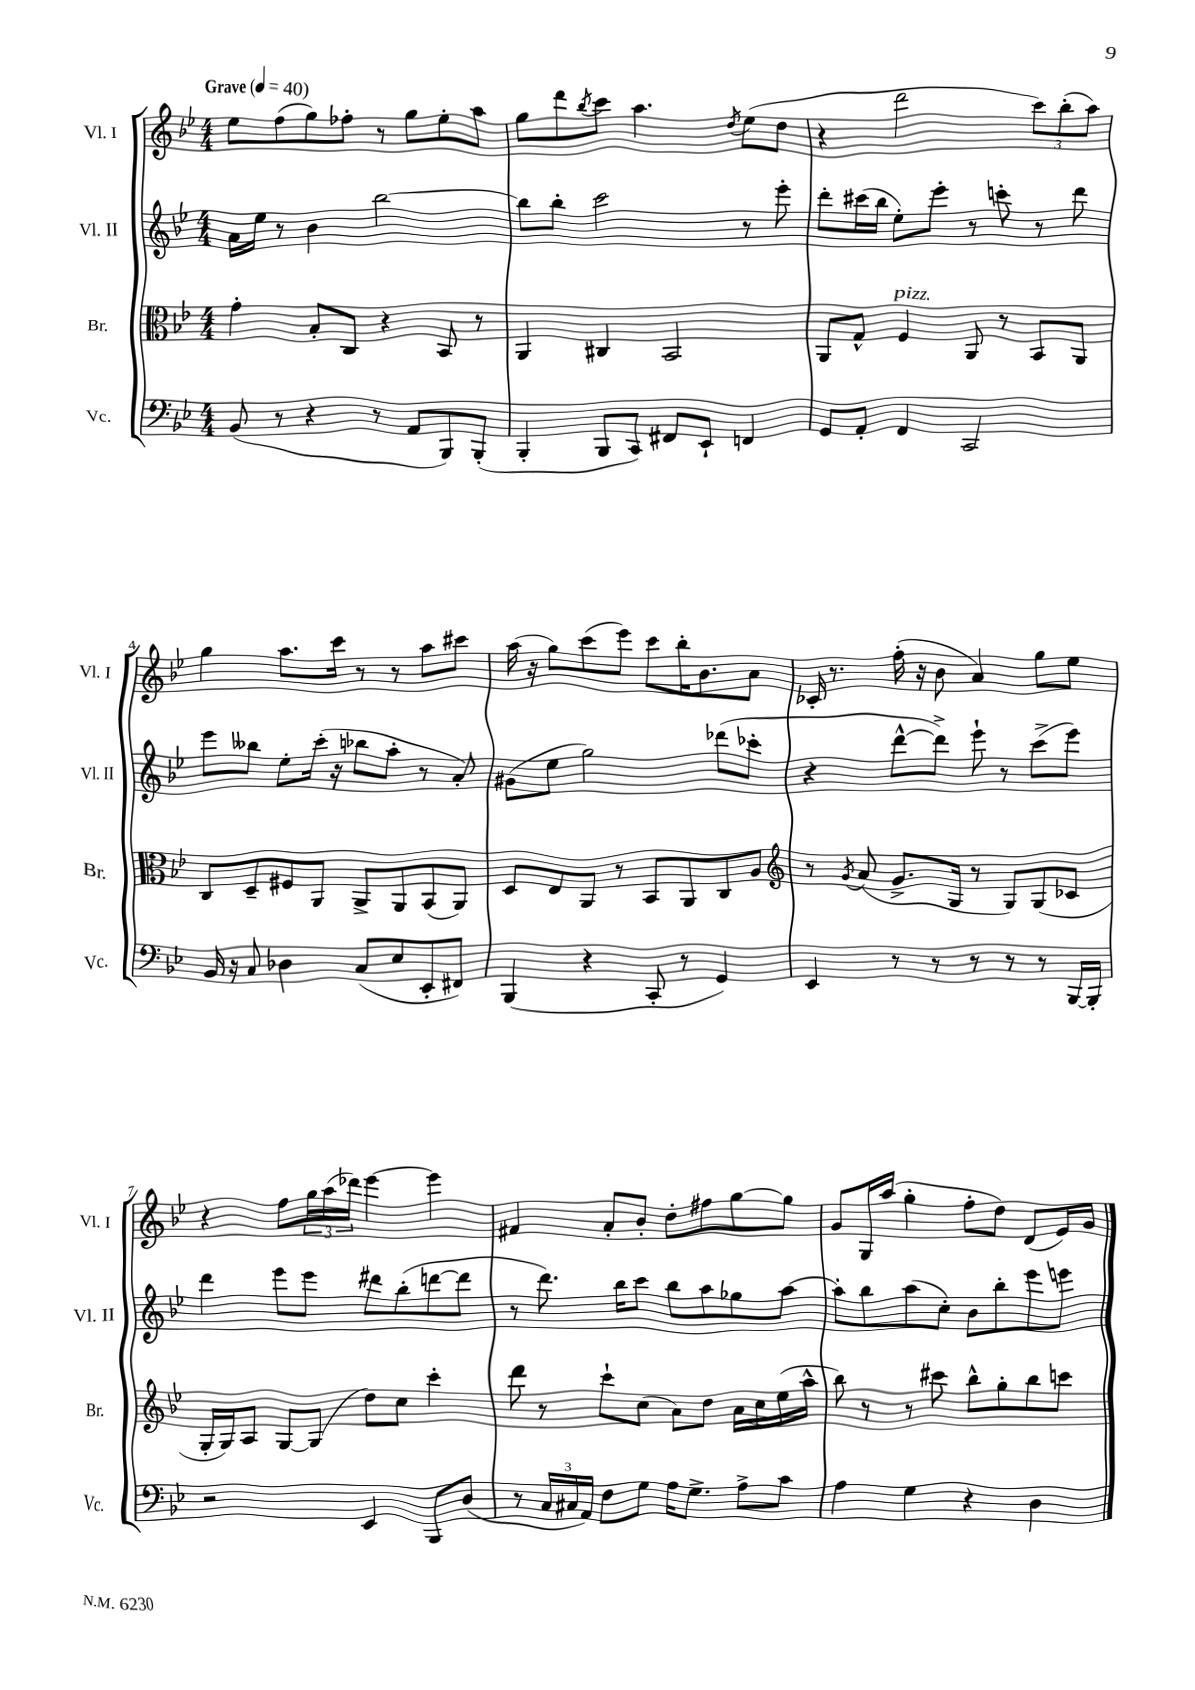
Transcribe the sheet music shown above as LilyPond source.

<<
\new StaffGroup <<
\new Staff = "s0" \with { instrumentName = "Vl. I" shortInstrumentName = "Vl. I" } {
    \clef treble \key bes \major \numericTimeSignature \time 4/4 \tempo "Grave" 4 = 40
    ees''8 f''8( g''8) fes''8-. r8 g''8 ees''8-. a''8 |
    g''8 d'''8 \acciaccatura { bes''8 } c'''8 a''4. \acciaccatura { d''8 } ees''8( d''8 |
    r4 d'''2 \tuplet 3/2 { c'''8) bes''8-.( a''8) } |
    g''4 a''8. c'''16 r8 r8 a''8 cis'''8 |
    a''16( r16 g''8) c'''8( ees'''8) c'''8 bes''16-. bes'8. a'8 |
    ces'16-. r8. f''16-.( r16 bes'8 a'4) g''8 ees''8 |
    r4 f''8 \tuplet 3/2 { g''16 a''16( des'''16) } ees'''4~ ees'''4 |
    fis'4 a'8-. bes'8-. d''8-. fis''8 g''8~ g''8 |
    g'8 g16 a''16( g''4-. f''8-. d''8) d'8( ees'16) g'16 \bar "|." |
}
\new Staff = "s1" \with { instrumentName = "Vl. II" shortInstrumentName = "Vl. II" } {
    \clef treble \key bes \major \numericTimeSignature \time 4/4
    a'16 ees''16 r8 bes'4 bes''2~ |
    bes''8 bes''8-. c'''2 r8 ees'''8-. |
    d'''8-. cis'''16( bes''16 ees''8-.) ees'''8-. r8 c'''8-. r8 d'''8 |
    ees'''8 beses''8 ees''8-. c'''16-.( r16 bes''8 a''8-. r8 a'8-.) |
    gis'8( ees''8 g''2) des'''8( ces'''8-. |
    r4 d'''8~-^ d'''8->) ees'''8-! r8 c'''8->( ees'''8) |
    d'''4 ees'''8 ees'''8 dis'''8 bes''8-.( d'''8~ d'''8 |
    r8 d'''8.) bes''16 c'''8 bes''8 a''8 ges''8 a''8~ |
    a''8-. bes''8 a''8( c''8-.) bes'8 bes''8-. ees'''8 e'''8 \bar "|." |
}
\new Staff = "s2" \with { instrumentName = "Br." shortInstrumentName = "Br." } {
    \clef alto \key bes \major \numericTimeSignature \time 4/4
    g'4-. bes8-. c8 r4 bes,8 r8 |
    a,4 cis4 bes,2 |
    a,8 g8-^ f4^\markup { \italic "pizz." } a,8 r8 bes,8 a,8 |
    c8 d8-- fis8 a,8 a,8-> a,8 bes,8( a,8) |
    d8 ees8 a,8 r8 bes,8 a,8 c8 a8 |
    \clef treble r8 \acciaccatura { g'8 } a'8( g'8.-> g16 r8 g8) g8( ces'8 |
    g16-. g16) a8 g8~ g8( d''8) c''8 c'''4-. |
    d'''8 r8 c'''8-! c''8( a'8) d''8 a'16 c''16 ees''16( a''16-^ |
    bes''8) r8 r8 cis'''8 bes''8-^ g''8-. bes''8 c'''8 \bar "|." |
}
\new Staff = "s3" \with { instrumentName = "Vc." shortInstrumentName = "Vc." } {
    \clef bass \key bes \major \numericTimeSignature \time 4/4
    bes,8( r8 r4 r8 a,8 bes,,8) bes,,8-.( |
    bes,,4-. bes,,8 c,8) fis,8 ees,8-! f,4 |
    g,8 a,8-. f,4 c,2 |
    bes,16 r16 c8 des4 c8( ees8 ees,8-. fis,8) |
    bes,,4( r4 c,8-. r8 g,4) |
    ees,4 r8 r8 r8 r8 r8 bes,,16~ bes,,16-. |
    r2 ees,4 bes,,8 d8( |
    r8 \tuplet 3/2 { c16 cis16 a,16) } f8 g8 a16 g8.-> a8-> c'8 |
    a4 g4 r4 d4 \bar "|." |
}
>>
>>
